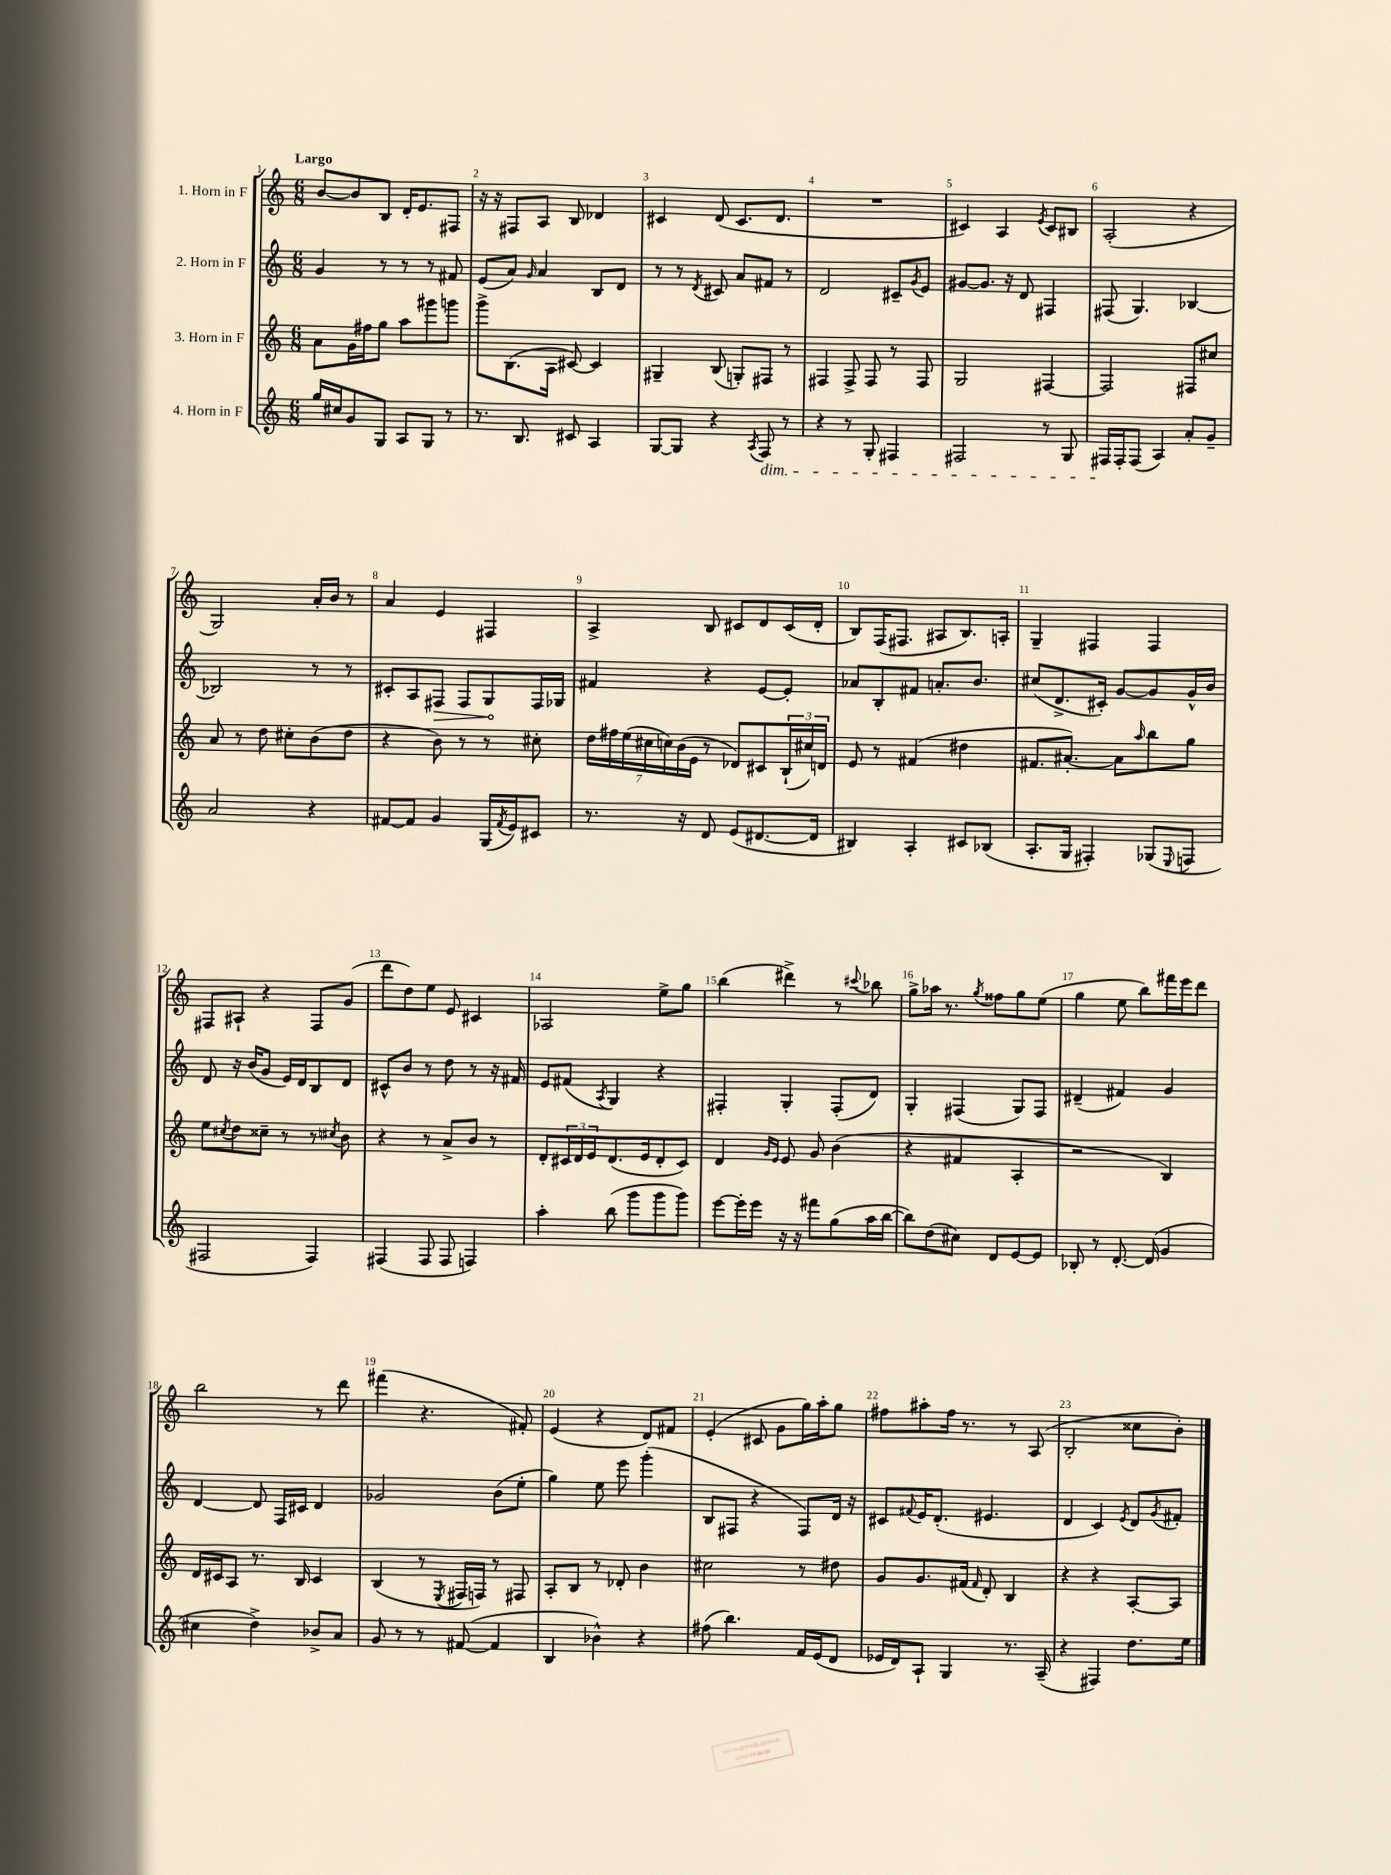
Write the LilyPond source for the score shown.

<<
\new StaffGroup <<
\new Staff = "s0" \with { instrumentName = "1. Horn in F" } {
    \clef treble \key c \major \numericTimeSignature \time 6/8 \tempo "Largo"
    b'8~ b'8 b8 d'16-. e'8. fis8 |
    r16 r16 fis8 a8 b8 des'4 |
    cis'4 d'8( cis'8. d'8. |
    R2. |
    cis'4) a4 \acciaccatura { e'8 } cis'8 bis8 |
    a2-.( r4 |
    g2) a'16-. b'16 r8 |
    a'4 e'4 fis4 |
    a4-> b8 cis'8 d'8 cis'16( d'16-. |
    b8) f16( fis8. ais8 b8.) a16-. |
    g4-- fis4 fis4 |
    fis8 ais8-! r4 fis8 g'8( |
    d'''8 d''8) e''8 e'8 cis'4 |
    aes2 e''8-> g''8 |
    b''4( dis'''4->) r8 \appoggiatura { cis'''8 } bes''8 |
    g''8-> aes''16 r8. \acciaccatura { g''8 } fisis''8 g''8 e''8( |
    g''4 e''8 b''8) fis'''16 e'''16 d'''8 |
    b''2 r8 d'''8 |
    fis'''4( r4. fis'8-.) |
    e'4( r4 d'8) fis'8 |
    e'4-.( cis'8 g'8 g''16) a''16-. g''8 |
    fis''8 ais''8-. fis''16 r8. r8 a8( |
    b2-. cisis''8 b'8-.) \bar "|." |
}
\new Staff = "s1" \with { instrumentName = "2. Horn in F" } {
    \clef treble \key c \major \numericTimeSignature \time 6/8
    g'4 r8 r8 r8 fis'8 |
    e'8( a'8) \grace { g'16 } a'4 b8 d'8 |
    r8 r8 \acciaccatura { d'8 } cis'8 a'8 fis'8 r8 |
    d'2 cis'8-- \acciaccatura { g'8 } e'8 |
    gis'8~ gis'8. r16 d'8 fis4 |
    fis8( g4.) bes4~ |
    bes2 r8 r8 |
    cis'8-. a8 \once \override Hairpin.circled-tip = ##t fis8\> fis8 g8\! fis16 ges16 |
    fis'4 r4 e'8~ e'8-. |
    aes'8 b8-. fis'8 a'8.-. b'8. |
    cis''8( d'8.-> cis'16-.) g'8~ g'8 g'16-^ b'16 |
    d'8 r16 b'16( g'8 e'16) d'16 b8 d'8 |
    cis'8-^ b'8 r8 d''8 r8 r16 fis'16 |
    e'8 fis'8( \acciaccatura { a8 } g4) r4 |
    fis4-. g4-. fis8-.( d'8) |
    g4-. fis4( g8) fis8 |
    dis'4--( fis'4) g'4 |
    d'4~ d'8 f16 cis'16 d'4 |
    ges'2 b'8( e''8-. |
    g''4) e''8 e'''8 g'''4-.( |
    b8 fis8 r4 fis8) d'16 r16 |
    cis'8 \appoggiatura { fis'8 } e'16 d'8.-.( eis'4. |
    d'4 c'4) \acciaccatura { e'8 } d'8 \acciaccatura { g'8 } fis'8-. \bar "|." |
}
\new Staff = "s2" \with { instrumentName = "3. Horn in F" } {
    \clef treble \key c \major \numericTimeSignature \time 6/8
    a'8 g'16 fis''16 g''8 a''8 gis'''8 g'''8 |
    g'''8-> b8.( a16 cis'8~) cis'4 |
    gis4-- b8( g8-.) fis8 r8 |
    fis4 fis8-> fis8 r8 fis8 |
    g2 fis4~ |
    fis2 fis8 cis''8 |
    a'8 r8 d''8 cis''8-. b'8( d''8 |
    r4 b'8) r8 r8 cis''8-. |
    \tuplet 7/4 { d''16 fis''16 e''16( cis''16 c''16) b'16( e'16 } r8 des'8) cis'8 \tuplet 3/2 { b16-!( cis''16) d'16 } |
    e'8 r8 fis'4( dis''4 |
    fis'8. ais'8.~-.) ais'8 \grace { a''16 } b''8 g''8 |
    e''8 \acciaccatura { cis''8 } d''8 cisis''8-- r8 r8 \acciaccatura { cis''8 } b'8 |
    r4 r8 a'8-> b'8 r8 |
    d'8-. \tuplet 3/2 { cis'16 d'16 e'16 } d'8.( e'16 d'8-. cis'8) |
    d'4 \grace { g'16 e'16 } e'8 g'8 b'4( |
    r4 fis'4 a4-. |
    r2 b4) |
    d'16 cis'16 a8 r8. b16 cis'4 |
    b4( r8 \acciaccatura { e8 } fis16 f16) r8 fis8 |
    a8-. b8 r8 des'8-. b'4 |
    cis''2 r8 dis''8 |
    g'8 g'8. fis'16( \grace { fis'16 } d'8-.) b4 |
    r4 r4 a8~-. a8 \bar "|." |
}
\new Staff = "s3" \with { instrumentName = "4. Horn in F" } {
    \clef treble \key c \major \numericTimeSignature \time 6/8
    g''16 cis''16 g'8 g8 a8 g8 r8 |
    r8. b8. cis'8 a4 |
    g8~ g8 r4 \acciaccatura { a8 } f8\dim r8 |
    r4 r8 g8-. fis4 |
    fis2 r8 g8 |
    fis16\! fis16-. fis8( a4) a'8-. g'8-- |
    a'2 r4 |
    fis'8~ fis'8 g'4 g16( \acciaccatura { fis'8 } e'16) cis'8 |
    r8. r16 d'8 e'8( dis'8.~ dis'16 |
    bis4) a4-. cis'8 bes8( |
    a8.-. g16 fis4-.) ges8( \appoggiatura { e8 } f8 |
    fis2 fis4) |
    fis4( fis8 fis8 f4) |
    a''4-. b''8( g'''8 g'''8 g'''8) |
    e'''8~ e'''16-. e'''16 r16 r16 fis'''8 g''8( a''16 b''16~ |
    b''8) d''8( cis''8) d'8 e'8~ e'8 |
    bes8-. r8 d'8.~-. d'16( g'4 |
    cis''4 d''4->) bes'8-> a'8 |
    g'8 r8 r8 fis'8~( fis'4 |
    b4 bes'4-^) r4 |
    fis''8( b''4.) f'16 e'16( d'8 |
    ees'16 d'16) a8-! g4 r8. a16--( |
    r4 fis4) d''8. e''16 \bar "|." |
}
>>
>>
\layout { \context { \Score \override BarNumber.break-visibility = ##(#f #t #t) barNumberVisibility = #all-bar-numbers-visible } }
